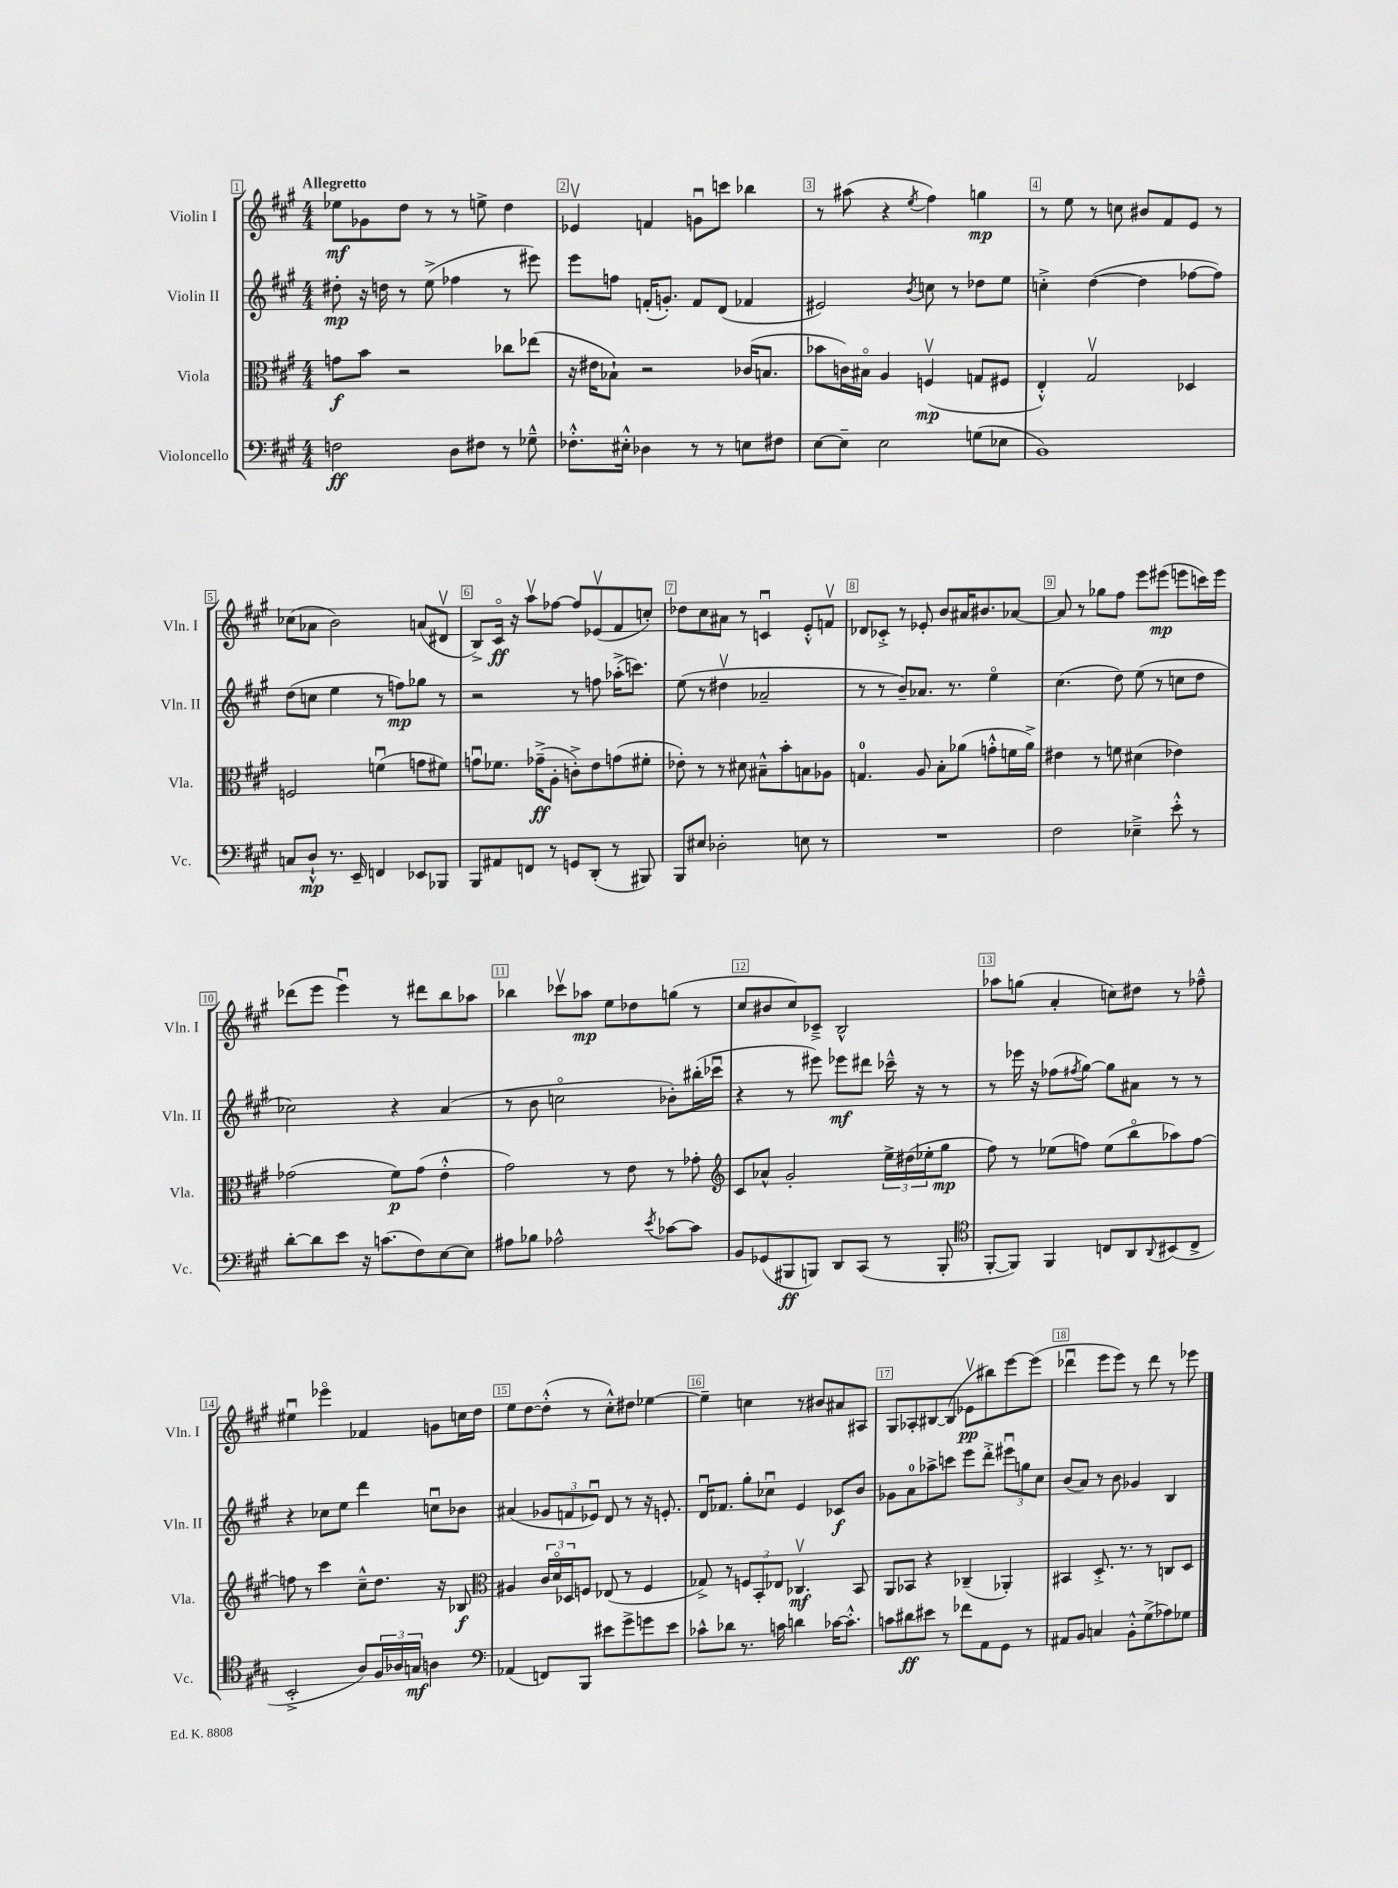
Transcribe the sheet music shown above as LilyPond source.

<<
\new StaffGroup <<
\new Staff = "s0" \with { instrumentName = "Violin I" shortInstrumentName = "Vln. I" } {
    \clef treble \key a \major \numericTimeSignature \time 4/4 \tempo "Allegretto"
    ees''8\mf ges'8 d''8 r8 r8 e''8-> d''4 |
    ees'4\upbow f'4 g'8\downbow c'''8 bes''4 |
    r8 ais''8( r4 \acciaccatura { e''8 } fis''4) g''4\mp |
    r8 e''8 r8 c''8 bis'8 fis'8 e'8 r8 |
    ces''8( aes'8 b'2) a'8( dis'8\upbow |
    b8->) cis'16\flageolet\ff r16 a''8\upbow fes''8~ fes''8 ees'8\upbow( fis'8 c''8-.) |
    des''8 cis''8 ais'8 r8 c'4\downbow e'8-.-^ f'8\upbow |
    des'8 ces'8-.-> r8 ees'8-. b'8 ais'16 bis'8. aes'8~ |
    aes'8 r8 ges''8 fis''8 e'''8 eis'''8\mp( e'''8 c'''16) e'''16 |
    des'''8( e'''8 e'''4\downbow) r8 dis'''8 b''8 aes''8 |
    bes''4 ces'''8\upbow aes''8\mp e''8 des''8 g''8( r8 |
    cis''8 bis'8 cis''8) ces'8---> b2-^ |
    aes''8 g''8( a'4-. c''8) dis''8 r8 fes''8---^ |
    eis''4\downbow ees'''4\flageolet fes'4 g'8 c''16 d''16 |
    e''8 d''8~ d''8-.-^( r8 cis''8-.-^) dis''8 ees''4~ |
    ees''4-- c''4 r8 bis'8 ais'8 ais8 |
    gis8 aes8-. bis8~ bis8( ees'8\upbow\pp bis''8) e'''8~ e'''8( |
    des'''4\downbow e'''8 e'''8) r8 des'''8 r8 ees'''8 \bar "|." |
}
\new Staff = "s1" \with { instrumentName = "Violin II" shortInstrumentName = "Vln. II" } {
    \clef treble \key a \major \numericTimeSignature \time 4/4
    dis''8-.\mp r16 d''16 r8 e''8->( fes''4 r8 eis'''8) |
    e'''8 f''8 f'16-.( g'8.-.) f'8 d'8( fes'4 |
    eis'2) \acciaccatura { b'8 } c''8 r8 des''8 e''8 |
    c''4-.-> d''4~( d''4 fes''8~ fes''8) |
    d''8( c''8 e''4 r8 f''8\mp) ges''8 r8 |
    r2 r8 f''8 aes''16-.->( c'''8.) |
    e''8( r8 dis''4\upbow aes'2-- |
    r8 r8 b'8--) aes'8. r8. e''4\flageolet |
    cis''4.( d''8) e''8( r8 c''8 d''8 |
    ces''2) r4 a'4( |
    r8 b'8 c''2\flageolet bes'8-.) bis''16-.( ces'''16\downbow |
    r4 r8 eis'''8) ees'''8\mf dis'''8 ces'''16---^ r16 r8 |
    r8 ees'''16 r16 fes''8( \acciaccatura { fis''8 } gis''8~) gis''8 ais'8 r8 r8 |
    r4 ces''8 e''8 d'''4 c''8\downbow bes'8 |
    ais'4( \tuplet 3/2 { ges'8 f'8 ees'8\downbow) } d'8 r8 r16 e'8.-. |
    d'16\downbow fes'8. gis''8-. ces''8\downbow e'4 ces'8\f b'8 |
    ges'8 a'8-0 aes''8-> c'''8 e'''8 d'''8-.-> \tuplet 3/2 { eis'''8\downbow g''8 cis''8 } |
    b'8( a'8) r8 b'8 ges'4 b4 \bar "|." |
}
\new Staff = "s2" \with { instrumentName = "Viola" shortInstrumentName = "Vla." } {
    \clef alto \key a \major \numericTimeSignature \time 4/4
    g'8\f b'8 r2 ces''8 ees''8( |
    r16 eis'16 bes8-!) r2 ces'16( b8. |
    bes'8 c'16) bis16\flageolet a4 f4\upbow\mp( g8 fis8 |
    e4-.-^) gis2\upbow des4 |
    f2 f'4\downbow( g'8 fis'8) |
    g'8\downbow fes'8. ges'16--->\ff( a8-. c'8-.->) e'8 g'8( fis'8-. |
    ees'8-.) r8 r8 dis'8 bis8---^ b'8-. b8 aes8 |
    g4.-0 a8 b8-. aes'8( g'8-.-^ f'16 aes'16->) |
    eis'4 r8 f'8 dis'4( ees'4) |
    ges'2( fis'8\p) ges'8( e'4-.-^ |
    gis'2) r8 e'8 r8 ges'8-. |
    \clef treble cis'8 aes'8-^ gis'2-. \tuplet 3/2 { e''16-> dis''16( ees''16-. } gis''8\mp |
    fis''8) r8 ees''8( f''8) ees''8( b''8\flageolet aes''8) f''8~ |
    f''8 r8 cis'''4 cis''8---^ d''8. r16 bes8\f |
    \clef alto ais4 \tuplet 3/2 { cis'16 d'16\flageolet des16 } f8 ees8( r8 f4 |
    ges8->) r8 \tuplet 3/2 { f8 b,8-. ees8 } ces4.\upbow\mf b,8 |
    a,8 bes,8 r4 ces4--( aes,4-.) |
    bis,4 d8.-.-> r8. r8 c8 d8 \bar "|." |
}
\new Staff = "s3" \with { instrumentName = "Violoncello" shortInstrumentName = "Vc." } {
    \clef bass \key a \major \numericTimeSignature \time 4/4
    f2\ff d8 fis8 r8 ges8---^ |
    fes8.-.-^ eis16-.-^ des4 r8 r8 e8 fis8 |
    e8~ e8-- e2 g8( ees8 |
    b,1) |
    c8 d8-!-^\mp r8. e,16-- f,4 ees,8 bes,,8 |
    b,,8 ais,8 f,8 r8 g,8 d,8-.( r8 bis,,8) |
    b,,8 eis8 des2-. e8 r8 |
    R1 |
    fis2 ees4---> e'8-.-^ r8 |
    d'8~-. d'8 e'8 r16 c'8.( fis8) e8~ e8 |
    ais8 bes8 aes2-^ \acciaccatura { e'8 } ces'8~ ces'8 |
    b,8 ges,8( bis,,8\ff b,,8) d,8 cis,8( r8 b,,8-. |
    \clef tenor fis,8~-. fis,8) fis,4 c8 a,8 \appoggiatura { a,8 } bis,8( c8-> |
    b,2-.-> a8) \tuplet 3/2 { fis16 aes16 g16\mf } a4 |
    \clef bass aes,4( f,8) b,,8 eis'8 gis'8-> g'8 eis'8 |
    ces'8-^ des'8 r8. c'16 d'4 ces'16~ ces'8.-.-^ |
    c'8 dis'8\ff eis'8 r8 fes'8 a,8 gis,8 r8 |
    ais,8 b,8 c4 b,8-.-^ gis8->( aes8) ges8 \bar "|." |
}
>>
>>
\layout { \context { \Score \override BarNumber.break-visibility = ##(#f #t #t) barNumberVisibility = #all-bar-numbers-visible \override BarNumber.stencil = #(make-stencil-boxer 0.1 0.3 ly:text-interface::print) } }
